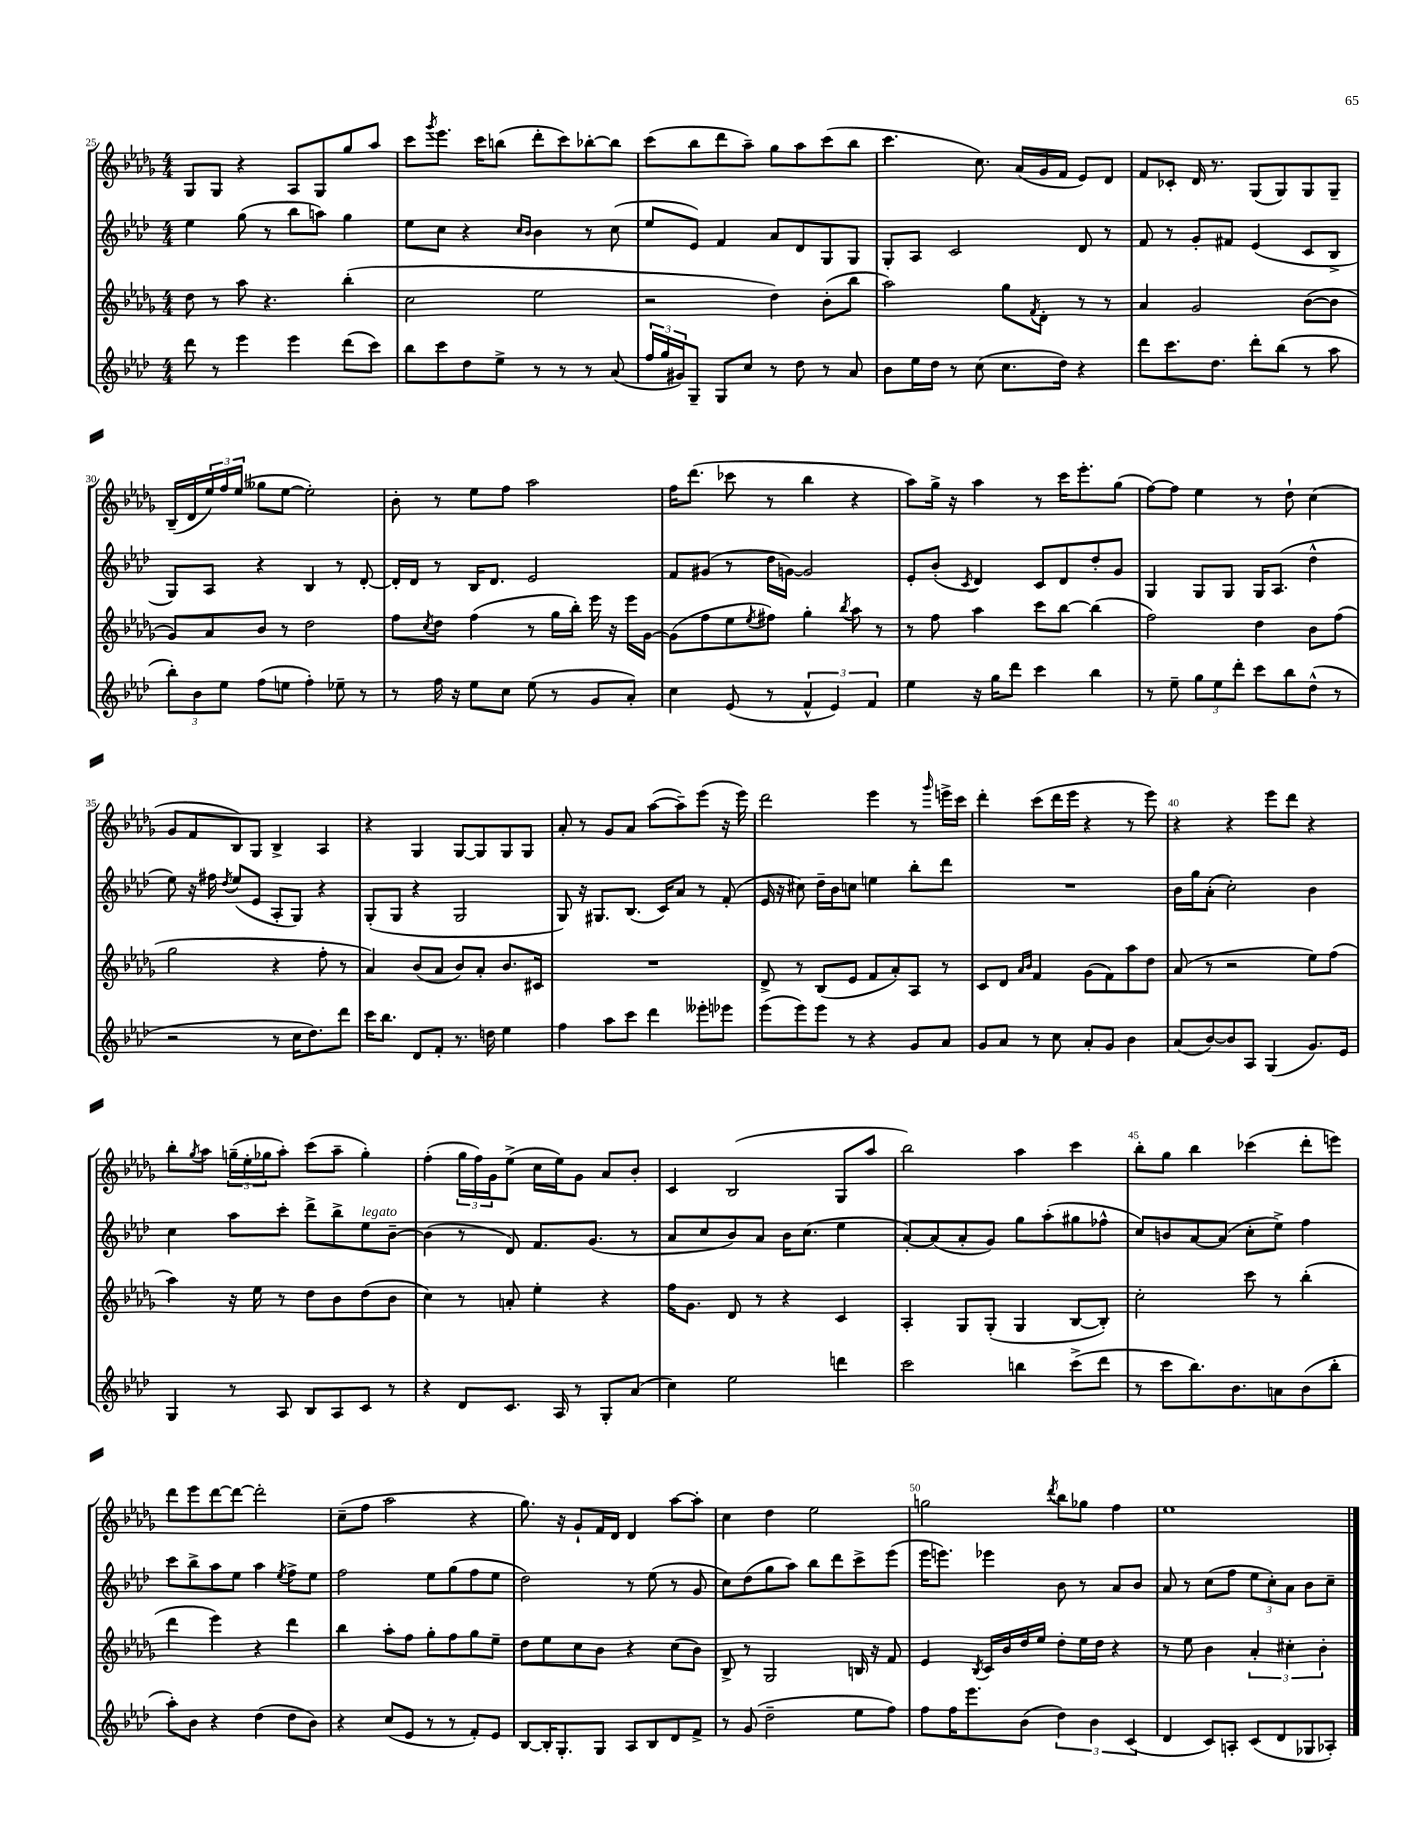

**kern	**kern	**kern	**kern
*part4	*part3	*part2	*part1
*staff4	*staff3	*staff2	*staff1
*clefG2	*clefG2	*clefG2	*clefG2
*k[b-e-a-d-]	*k[b-e-a-d-g-]	*k[b-e-a-d-]	*k[b-e-a-d-g-]
*M4/4	*M4/4	*M4/4	*M4/4
=25	=25	=25	=25
8ddd-\	8dd-\	4ee-\	8G-/L
8r	8r	.	8G-/J
4eee-\	8aa-\	(8gg\	4r
.	4.r	8r	.
4eee-\	.	8bb-\L	8A-/L
.	.	8aan\J)	8G-/
(8ddd-\L	(4bb-'\	4gg\	8gg-/
8ccc\J)	.	.	8aa-/J
=26	=26	=26	=26
8bb-\L	2cc\	8ee-\L	8ccc\L
.	.	.	8qggg-/
8ccc\	.	8cc\J	8.eee-\J
8dd-\	.	4r	.
.	.	.	16ccc\KL
8ee-^\J	.	.	(8bbn\J
.	.	16qqcc/LL	.
.	.	16qqb-/JJ	.
8r	2ee-\	4b-\	8ddd-'\L
8r	.	.	8ccc\)
8r	.	8r	[8bb-X'\
(8a-/	.	(8cc\	8bb-\J]
=27	=27	=27	=27
24ff/LL	2r	8ee-/L	(8ccc\L
24gg/	.	.	.
24g#X/J)	.	.	.
8G~/J	.	8e-/J)	8bb-\
8G/L	.	4f/	8ddd-\
8cc/J	.	.	8aa-~\J)
8r	4dd-\)	8a-/L	8gg-\L
8dd-\	.	8d-/	8aa-\
8r	(8b-'\L	8G/	(8ccc\
8a-/	8bb-\J	8G/J	8bb-\J
=28	=28	=28	=28
8b-\L	2aa-\)	8G'/L	4.ccc\
16ee-\L	.	8A-/J	.
16dd-\JJ	.	.	.
8r	.	2c/	.
(8cc\	.	.	8.cc\)
8.cc\L	8gg-\L	.	.
.	.	.	(16a-/LL
.	8qf/	.	.
.	8d-'\J	.	16g-/
16dd-\Jk)	.	.	16f/JJ
4r	8r	8d-/	8e-/L)
.	8r	8r	8d-/J
=29	=29	=29	=29
8ddd-\L	4a-/	8f/	8f/L
8.ccc\	.	8r	8c-X'/J
.	2g-/	8g'/L	16d-/
8.dd-\J	.	.	8.r
.	.	8f#X/J	.
8ddd-'\L	.	(4e-/	(8G-/L
(8bb-\J	.	.	8G-/)
8r	([8b-\L	8c/L	8G-/
8aa-\	8b-\J]	8B-^/J	8G-~/J
!!LO:LB:g=z
=30	=30	=30	=30
12bb-'\L)	8g-/L)	8G/L)	(16B-~/LL
.	.	.	16d-/
12b-\	.	.	.
.	8a-/	8A-/J	24ee-/)
12ee-\J	.	.	24ff/
.	.	.	(24ee-/JJ
(8ff\L	8b-/J	4r	8gg--X\L
8een\J	8r	.	[8ee-\J
4ff'\)	2dd-\	4B-/	2ee-'\])
8ee-X~\	.	8r	.
8r	.	[8d-'/	.
=31	=31	=31	=31
8r	8ff\L	16d-'/LL]	8b-'\
.	.	16d-/JJ	.
.	8qcc/	.	.
16ff\	8dd-\J	8r	8r
16r	.	.	.
8ee-\L	(4ff\	16B-/KL	8ee-\L
.	.	8.d-/J	.
8cc\J	.	.	8ff\J
(8ee-\	8r	2e-/	2aa-\
8r	16gg-\LL	.	.
.	16bb-'\JJ)	.	.
8g/L	16eee-\	.	.
.	16r	.	.
8a-'/J)	16eee-\LL	.	.
.	[16g-\JJ	.	.
=32	=32	=32	=32
4cc\	(8g-\L]	8f/L	16ff\KL
.	.	.	(8.ddd-\J
.	8ff\	(8g#X/J	.
(8e-/	8ee-\	8r	8ccc-X\
.	8qee-/	.	.
8r	8ff#X\J)	16dd-\LL	8r
.	.	[16gn\JJ)	.
6f^^/	4gg-'\	2g/]	4bb-\
6e-/)	.	.	.
.	8qbb-/	.	.
.	8aa-\	.	4r
6f/	.	.	.
.	8r	.	.
=33	=33	=33	=33
4ee-\	8r	8e-'/L	8aa-\L)
.	8ff\	(8b-'/J	16gg-^\Jk
.	.	.	16r
.	.	8qc/	.
16r	4aa-\	4d-/)	4aa-\
16gg\KL	.	.	.
8ddd-\J	.	.	.
4ccc\	8ccc\L	8c/L	8r
.	[8bb-\J	8d-/	16ccc\KL
.	.	.	8.eee-'\
4bb-\	(4bb-\]	8dd-'/	.
.	.	8g/J	(8gg-\J
=34	=34	=34	=34
8r	2ff\)	4G/	[8ff\L)
8ee-~\	.	.	8ff\J]
12gg\L	.	8G/L	4ee-\
12ee-\	.	.	.
.	.	8G/J	.
12ddd-'\J	.	.	.
8ccc\L	4dd-\	16G/KL	8r
.	.	(8.A-/J	.
8bb-\	.	.	8dd-`\
(8dd-^^\J	8b-\L	4dd-^^\	(4cc\
8r	(8ff\J	.	.
!!LO:LB:g=z
=35	=35	=35	=35
2r	2gg-\	8ee-\)	8g-/L
.	.	16r	8f/
.	.	16ff#X\	.
.	.	8qdd-/	.
.	.	(8ee-/L	8B-/)
.	.	8e-/J	8G-/J
8r	4r	8A-'/L	4B-^/
16cc\KL	.	8G/J)	.
8.dd-\)	.	.	.
.	8ff'\	4r	4A-/
8ddd-\J	8r	.	.
=36	=36	=36	=36
16ccc\KL	4a-/)	(8G'/L	4r
8.bb-\J	.	.	.
.	.	8G/J	.
8d-/L	(8b-/L	4r	4G-/
8f'/J	8a-/J	.	.
8.r	8b-/L)	2G/	[8G-/L
.	8a-'/J	.	8G-/]
16ddn\	.	.	.
4ee-\	8.b-/L	.	8G-/
.	.	.	8G-/J
.	16c#X/Jk	.	.
=37	=37	=37	=37
4ff\	1r	8G/)	8a-'/
.	.	16r	8r
.	.	8.G#X/L	.
8aa-\L	.	.	8g-/L
8ccc\J	.	(8.B-/J	8a-/J
4ddd-\	.	.	([8aa-\L
.	.	16c/KL)	.
.	.	8a-/J	8aa-~\])
8eee--X'\L	.	8r	(8eee-\J
8eee-X\J	.	(8f'/	16r
.	.	.	16eee-\)
=38	=38	=38	=38
(8eee-\L	8d-^/	16e-/	2ddd-\
.	.	16r	.
8eee-\)	8r	8cc#X\)	.
8eee-\J	(8B-/L	16dd-~\LL	.
.	.	16b-\J	.
8r	8e-/J	8ccn\J	.
4r	8f/L	4een\	4eee-\
.	8a-'/)	.	.
8g/L	8A-/J	8bb-'\L	8r
.	.	.	16qqggg-/
8a-/J	8r	8ddd-\J	16eeen^\LL
.	.	.	16ccc\JJ
=39	=39	=39	=39
8g/L	8c/L	1r	4ddd-'\
8a-/J	8d-/J	.	.
.	16qqa-/LL	.	.
.	16qqb-/JJ	.	.
8r	4f/	.	(8ccc\L
8cc\	.	.	16ddd-\L
.	.	.	16eee-\JJ
8a-'/L	(8g-\L	.	4r
8g/J	8f\)	.	.
4b-\	8aa-\	.	8r
.	8dd-\J	.	8eee-\)
=40	=40	=40	=40
(8a-/L	(8a-/	16b-\LL	4r
.	.	16gg\J	.
[8b-/)	8r	(8a-'\J	.
8b-/]	2r	2cc'\)	4r
8A-/J	.	.	.
(4G/	.	.	8eee-\L
.	.	.	8ddd-\J
8.g/L)	8ee-\L)	4b-\	4r
.	(8ff\J	.	.
16e-/Jk	.	.	.
!!LO:LB:g=z
=41	=41	=41	=41
4G/	4aa-\)	4cc\	8bb-'\L
.	.	.	8qgg-/
.	.	.	8aa-\J
8r	16r	8aa-\L	(24ggn~\LL
.	.	.	24ee-'\
.	16ee-\	.	.
.	.	.	24gg-X\J
8A-/	8r	8ccc'\J	8aa-'\J)
8B-/L	8dd-\L	8ddd-^\L	(8ccc\L
8A-/	8b-\	8bb-^\	8aa-~\J
!	!	!LO:TX:a:i:t=legato	!
8c/J	(8dd-\	8ee-\	4gg-'\)
8r	8b-\J	[8b-~\J	.
=42	=42	=42	=42
4r	4cc\)	(4b-\]	(4ff'\
8d-/L	8r	8r	24gg-\LL
.	.	.	24ff\)
.	.	.	24g-\J
8.c/J	8an'/	8d-/)	(8ee-^\J
.	4ee-'\	8.f/L	16cc\LL
16A-/	.	.	16ee-\J)
8r	.	.	8g-\J
.	.	(8.g/J	.
8G'/L	4r	.	8a-/L
(8a-/J	.	8r	8b-'/J
=43	=43	=43	=43
4cc\)	16ff\KL	8a-/L	4c/
.	8.g-\J	.	.
.	.	8cc/	.
2ee-\	8d-/	8b-/)	(2B-/
.	8r	8a-/J	.
.	4r	16b-\KL	.
.	.	(8.cc\J	.
4dddn\	4c/	4ee-\	8G-/L
.	.	.	8aa-/J
=44	=44	=44	=44
2ccc\	4A-'/	[8a-'/L)	2bb-\)
.	.	(8a-/]	.
.	8G-/L	8a-'/	.
.	(8G-'/J	8g/J)	.
4bbn\	4G-/	8gg\L	4aa-\
.	.	(8aa-'\	.
(8ccc^\L	[8B-/L	8gg#X\	4ccc\
8ddd-\J	8B-'/J])	8ff-X^^\J	.
=45	=45	=45	=45
8r	2cc'\	8cc/L)	8bb-'\L
8ccc\L	.	8bn/	8gg-\J
8.bb-\)	.	[8a-/	4bb-\
.	.	(8a-/J]	.
8.b-\	.	.	.
.	8ccc\	8cc'\L	(4ccc-X\
8an\	8r	8ee-^\J)	.
(8b-\	(4bb-'\	4ff\	8ddd-'\L
8bb-'\J	.	.	8eeen\J)
!!LO:LB:g=z
=46	=46	=46	=46
8aa-'\L)	4ddd-\	8ccc\L	8ddd-\L
8b-\J	.	8bb-^\	8eee-\
4r	4eee-\)	8aa-\	[8ddd-\
.	.	8ee-\J	8ddd-\J_
(4dd-\	4r	4aa-\	2ddd-'\]
.	.	8qee-/	.
8dd-\L	4ddd-\	8ff^\L	.
8b-\J)	.	8ee-\J	.
=47	=47	=47	=47
4r	4bb-\	2ff\	(8cc~\L
.	.	.	8ff\J
(8cc/L	8aa-'\L	.	2aa-\
8e-/J	8ff\J	.	.
8r	8gg-'\L	8ee-\L	.
8r	8ff\	(8gg\	.
8f'/L)	8gg-\	8ff\	4r
8e-/J	8ee-~\J	8ee-\J	.
=48	=48	=48	=48
[8B-/L	8dd-\L	2dd-\)	8.gg-\)
16B-'/K]	8ee-\	.	.
8.G'/	.	.	16r
.	8cc\	.	8g-`/L
8G/J	8b-\J	.	16f/L
.	.	.	16d-/JJ
8A-/L	4r	8r	4d-/
8B-/	.	(8ee-\	.
8d-/	(8cc\L	8r	[8aa-\L
8f^/J	8b-\J)	8g/	8aa-'\J]
=49	=49	=49	=49
8r	8B-^/	8cc\L)	4cc\
(8g/	8r	(8dd-\	.
2dd-~\	2G-/	8gg\	4dd-\
.	.	8aa-\J)	.
.	.	8bb-\L	2ee-\
.	.	8ddd-\	.
8ee-\L	16Bn/	8ccc^\	.
.	16r	.	.
8ff\J)	8f/	(8eee-\J	.
=50	=50	=50	=50
8ff\L	4e-/	16eee-\KL	2ggn\
.	.	8.eeen\J)	.
16ff\K	.	.	.
8.eee-\	.	.	.
.	8qB-/	.	.
.	16c/LL	4eee-X\	.
.	16b-/	.	.
(8b-\J	16dd-/	.	.
.	16ee-/JJ	.	.
.	.	.	8qddd-/
6dd-\)	8dd-'\L	8b-\	8bb-\L
.	16ee-\L	8r	8gg-X\J
6b-\	.	.	.
.	16dd-\JJ	.	.
.	4r	8a-/L	4ff\
(6c/	.	.	.
.	.	8b-/J	.
=51	=51	=51	=51
4d-/	8r	8a-/	1ee-
.	8ee-\	8r	.
8c/L)	4b-\	(8cc\L	.
8An'/J	.	8ff\J	.
(8c/L	6a-'/	12ee-\L	.
.	.	12cc'\)	.
8d-/	.	.	.
.	6cc#X'\	12a-\J	.
8G-X/	.	8b-\L	.
.	6b-'\	.	.
8A-X'/J)	.	8cc~\J	.
==	==	==	==
*-	*-	*-	*-
